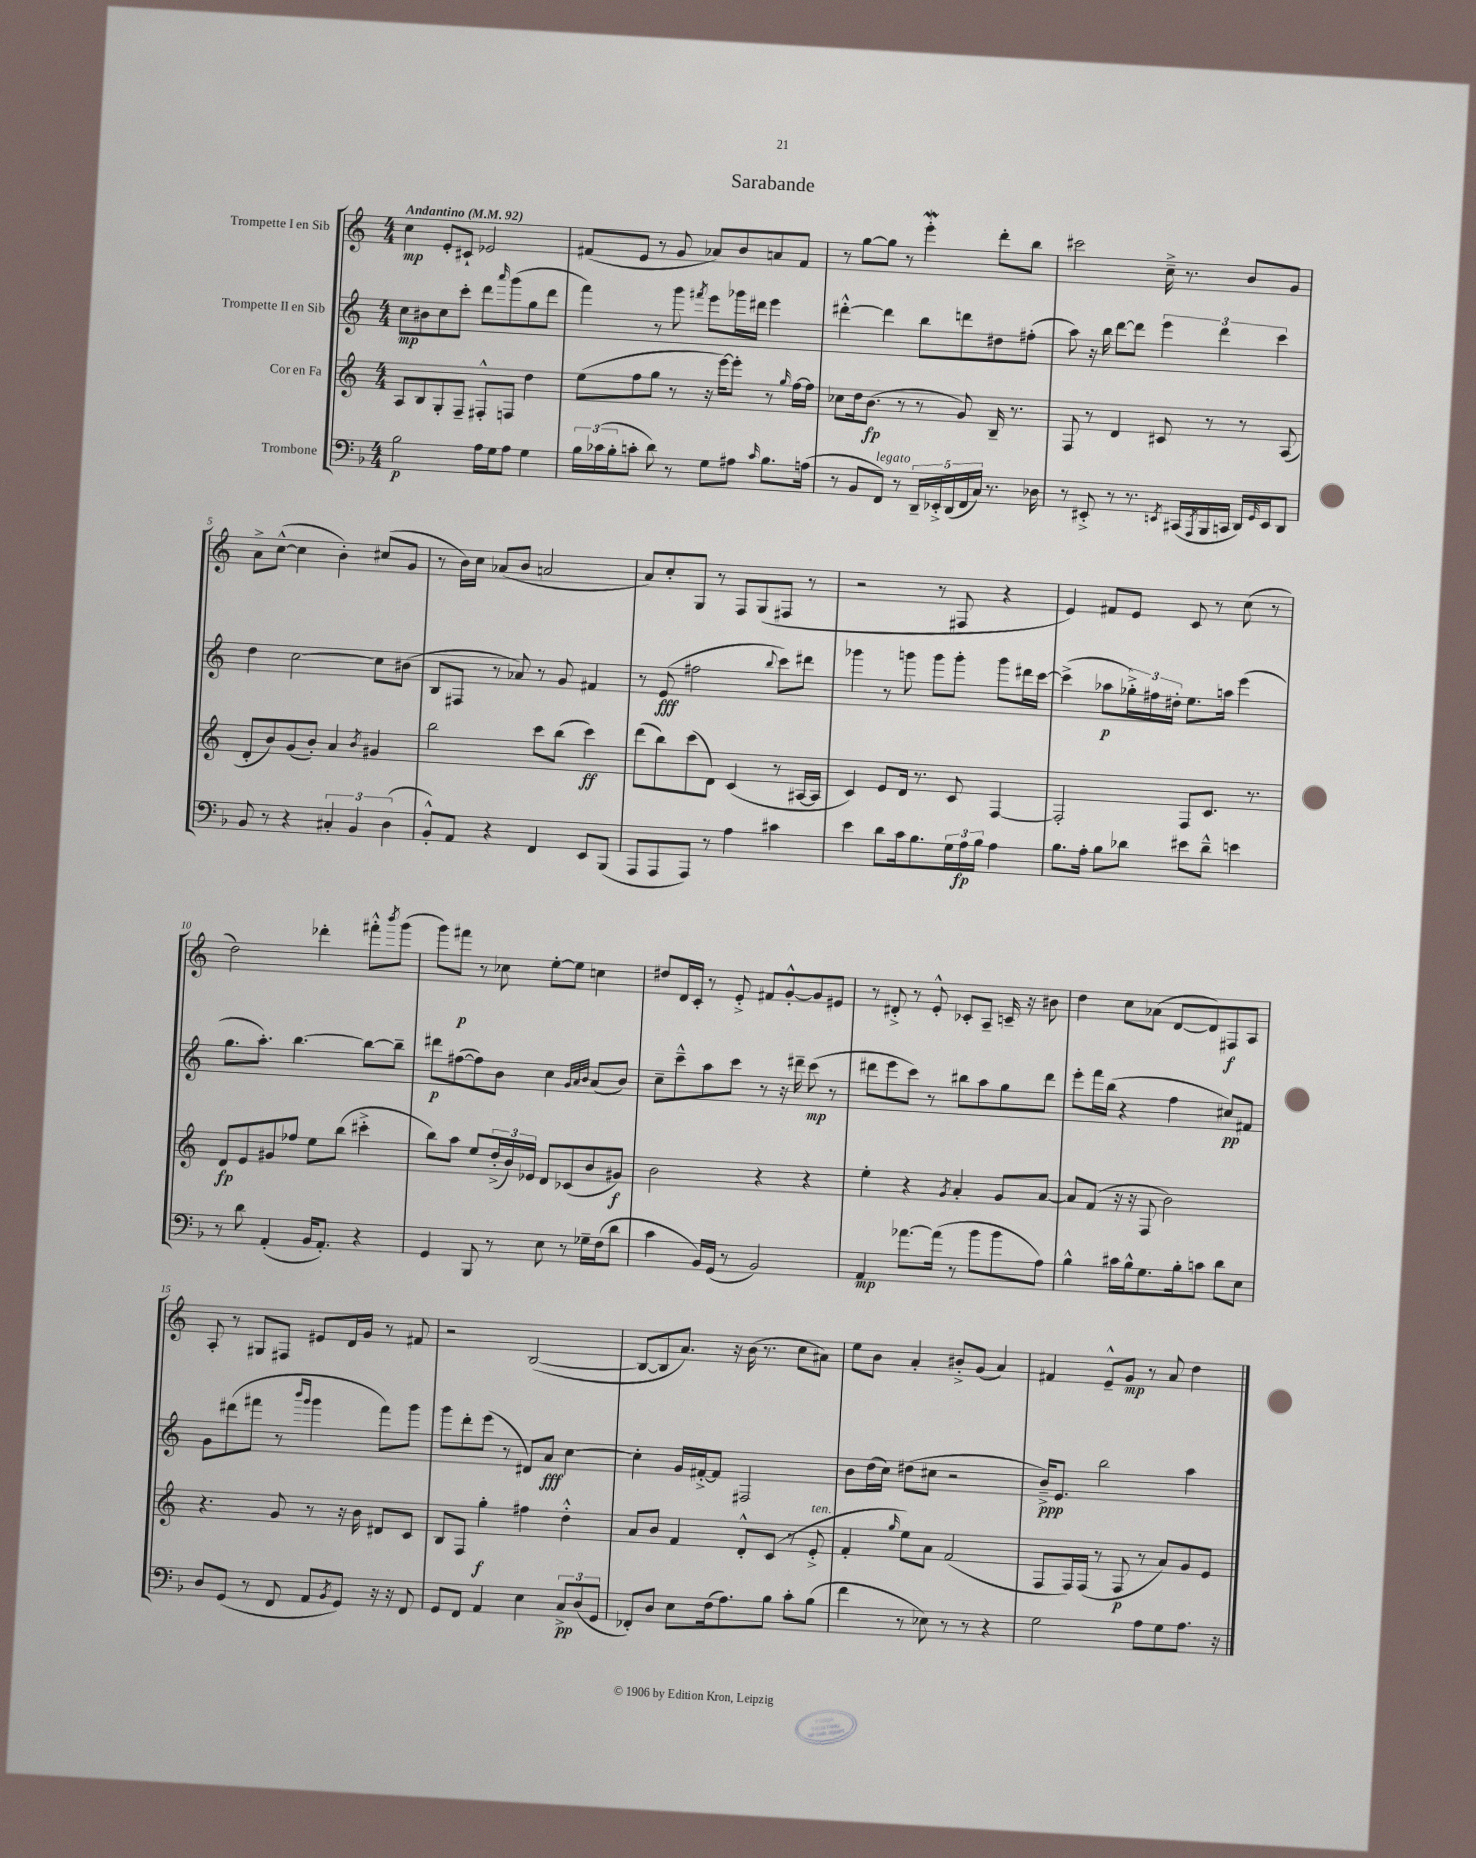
\header { title = "Sarabande" }
<<
\new StaffGroup <<
\new Staff = "s0" \with { instrumentName = "Trompette I en Sib" } {
    \clef treble \key c \major \numericTimeSignature \time 4/4 \tempo "Andantino" 4 = 92
    c''4\mp e'8-. cis'8-! ees'2 |
    fis'8( e'8 r8 g'8 aes'8) b'8 a'8 fis'8 |
    r8 g''8~ g''8 r8 e'''4-.\mordent d'''8-. b''8 |
    cis'''2 c''16---> r8. b'8 g'8 |
    a'8-> c''8~-^( c''4 b'4-.) cis''8( g'8 |
    r8 b'16) c''16 aes'8( b'8 a'2 |
    a'8) c''8-. g8 r8 f8 g8( fis8 r8 |
    r2 r8 fis8 r4 |
    e'4) fis'8 e'8 c'8 r8 c''8( r8 |
    d''2) des'''4-. fis'''8-.-^ \acciaccatura { b'''8 } g'''8( |
    g'''8) fis'''8\p r8 ces''8 e''8~-. e''8 c''4 |
    dis''8 d'16 c'16-. r8 e'8-.-> fis'8 g'8~-.-^ g'8 eis'8 |
    r8 dis'8-.-> r8 e'8-.-^ ces'8-. a8-- c'16-- r16 bis'8 |
    d''4 c''8 aes'8( d'8~ d'8) fis8\f a8 |
    a8-. r8 gis8 fis8 eis'8 d'16 g'16 r8 fis'8 |
    r2 b2~( |
    b8~ b8 a'8.) r16 b'16( r8. c''8 ais'8) |
    e''8 b'8 a'4-. bis'8-.-> g'8( a'4) |
    fis'4 e'8---^ g'8\mp r8 a'8 d''4 \bar "|." |
}
\new Staff = "s1" \with { instrumentName = "Trompette II en Sib" } {
    \clef treble \key c \major \numericTimeSignature \time 4/4
    c''8\mp bis'8 c''8 c'''8-. d'''8 \grace { a'''16 } g'''8( g''8 d'''8 |
    f'''4) r8 g'''8 \acciaccatura { fis'''8 } e'''8 ges'''16 dis'''16 e'''4 |
    dis'''4~-.-^ dis'''4 b''8 d'''8 dis''8 fis''8-.( |
    a''8) r16 b''16 d'''8~ d'''8 \tuplet 3/2 { e'''4 d'''4 c'''4 } |
    d''4 c''2~ c''8 bis'8( |
    b8 fis8 r8 aes'8) r8 g'8 fis'4 |
    r8 e'8\fff( fis''2 \appoggiatura { b''8 } c'''8) dis'''8 |
    ges'''4 r8 g'''8 g'''8 g'''8-. g'''8 dis'''16 c'''16~ |
    c'''4->( aes''8\p \tuplet 3/2 { ges''16-.->) fis''16 dis''16-. } e''8. a''16 e'''4( |
    g''8. a''8.-.) b''4.~ b''8~ b''8-- |
    dis'''8\p fis''8~( fis''8) b'8 c''4 \grace { g'32 a'32 b'32 } a'8( b'8) |
    c''8-- c'''8---^ a''8 c'''8 r8 r16 dis'''16-- c'''8\mp( r8 |
    dis'''8 e'''8 c'''8) r8 bis''8 a''8 g''8 dis'''8 |
    e'''8-. f'''16 b''16( r4 f''4 cis''8\pp) fis'8 |
    g'8 dis'''8( fis'''8 r8 \grace { b'''16 g'''16 } g'''4 fis'''8) g'''8 |
    g'''8 d'''8-. e'''8( r8 dis'8) a'8\fff c''4~ |
    c''4-. g'16 fis'16~-.-> fis'8 fis2 |
    b'8 d''16( c''16) dis''8( cis''8 r2 |
    b'16--->\ppp) e'8. b''2 a''4 \bar "|." |
}
\new Staff = "s2" \with { instrumentName = "Cor en Fa" } {
    \clef treble \key c \major \numericTimeSignature \time 4/4
    a8 b8 g8-. f8-- fis8-.-^ f8 d''4 |
    e''8( f''8 g''8 r8 r16 e'''16~) e'''8-. r8 \grace { g''16 } f''16~ f''16 |
    ces''8 d''16 b'8.\fp( r8 r8 g'8) b16-- r8. |
    f8 r8 d'4 cis'8 r8 r8 a8( |
    d'8-. b'8) g'8( b'8-.) a'4 \acciaccatura { b'8 } gis'4 |
    b''2 c'''8 b''8( c'''4\ff) |
    d'''8( b''8) c'''8( d'8) c'4( r8 ais16~ ais16 |
    c'4) e'8 d'16 r8. c'8 f4~ |
    f2-. f8 c'8. r8. |
    d'8\fp e'8 gis'8 fes''8 e''8 b''8( cis'''4-.-> |
    b''8) a''8 e''8 \tuplet 3/2 { d''16-.->( b'16) ees'16 } d'8 ces'8( b'8 gis'8\f) |
    b'2 r4 r4 |
    e''4-. r4 \acciaccatura { g'8 } a'4-. g'8 a'8~ |
    a'8 f'8( r16 r16 f8 b'2) |
    r4. g'8 r8 r16 b'16 dis'8 c'8 |
    b8 f8 g''4-.\f fis''4 d''4-.-^ |
    a'8 b'8 f'4 d'8-.-^ c'8( r8 e'8-.->^\markup { \italic "ten." } |
    f'4-. \grace { g''16 } e''8) a'8 f'2( |
    f8 f16) f16( r8 f8\p r8 a'8) g'8 e'8 \bar "|." |
}
\new Staff = "s3" \with { instrumentName = "Trombone" } {
    \clef bass \key f \major \numericTimeSignature \time 4/4
    bes2\p a16 g16 a8 g4 |
    \tuplet 3/2 { bes16 ces'16( bes16-. } c'8-. d'8) r8 g8 ais8 \grace { c'16 } bes8. a16( |
    r8 bes,8 f,8^\markup { \italic "legato" }) r8 \tuplet 5/4 { d,16-- ees,16-.-> d,16( f,16 c16) } r8. des16 |
    r8 eis,8-.-> r8 r8. \acciaccatura { e,8 } cis,16( \acciaccatura { a,,8 } bes,,16 c,16 d,16) \grace { g,16 } e,16 d,8 |
    bes,8 r8 r4 \tuplet 3/2 { cis4-. bes,4 d4( } |
    bes,8-.-^) a,8 r4 f,4 e,8 bes,,8( |
    a,,8 a,,8 a,,8) r8 a4 cis'4 |
    e'4 d'8 c'16 bes8. \tuplet 3/2 { g16 a16\fp bes16 } a4 |
    bes8. a16-. bes8 des'8 eis'8 des'8---^ e'4 |
    r8 d'8 a,4-.( bes,16 a,8.-.) r4 |
    g,4 bes,,8 r8 e8 r8 ges16-- f16( d'8 |
    c'4 bes,16) g,16( r8 bes,2) |
    a,4\mp aes'8.~ aes'16( r8 bes'8 bes'8 a8) |
    bes4-^ cis'16 bes16-^ g8. bes16-. c'8 d'8 e8 |
    d8 g,8( r8 f,8 a,8 \acciaccatura { bes,8 } g,8) r16 r16 f,8 |
    g,8 f,8 a,4 e4 \tuplet 3/2 { c8->\pp d8( g,8 } |
    fes,8-.) d8 e8 f16( a8.) bes8 c'8-. bes8( |
    f'4 r8 ees8) r8 r8 r4 |
    g2 a8 g8 a8. r16 \bar "|." |
}
>>
>>
